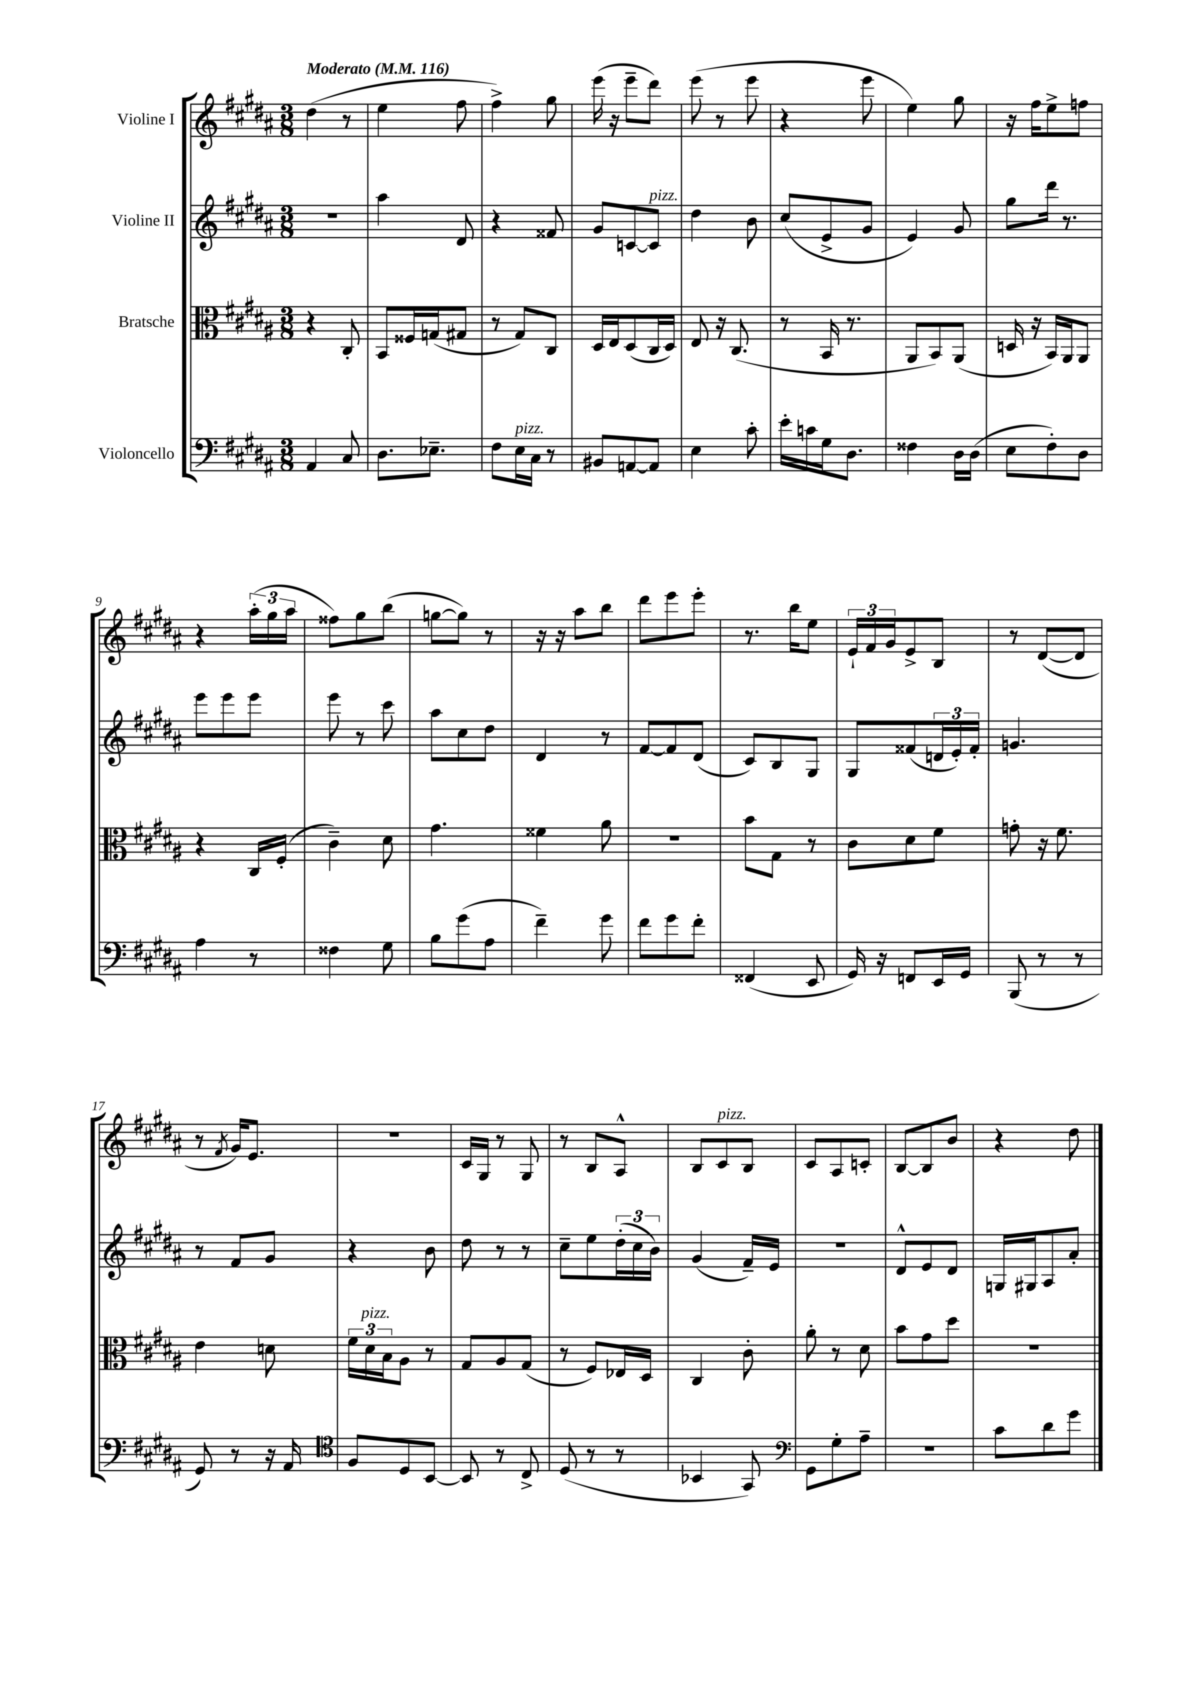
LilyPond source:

<<
\new StaffGroup <<
\new Staff = "s0" \with { instrumentName = "Violine I" } {
    \clef treble \key b \major \numericTimeSignature \time 3/8 \tempo "Moderato" 4 = 116
    dis''4( r8 |
    e''4 fis''8 |
    fis''4->) gis''8 |
    e'''16( r16 e'''8-- dis'''8) |
    e'''8( r8 e'''8 |
    r4 e'''8 |
    e''4) gis''8 |
    r16 fis''16 e''8-> f''8 |
    r4 \tuplet 3/2 { ais''16-.( gis''16 ais''16 } |
    fisis''8) gis''8 b''8( |
    g''8~ g''8) r8 |
    r16 r16 ais''8 b''8 |
    dis'''8 e'''8 e'''8-. |
    r8. b''16 e''8 |
    \tuplet 3/2 { e'16-! fis'16 gis'16 } e'8-> b8 |
    r8 dis'8~( dis'8 |
    r8 \acciaccatura { fis'8 } gis'16) e'8. |
    R4. |
    cis'16 gis16 r8 gis8 |
    r8 b8 ais8-^ |
    b8 cis'8^\markup { \italic "pizz." } b8 |
    cis'8 ais8 c'8-. |
    b8~ b8 b'8 |
    r4 dis''8 \bar "|." |
}
\new Staff = "s1" \with { instrumentName = "Violine II" } {
    \clef treble \key b \major \numericTimeSignature \time 3/8
    R4. |
    ais''4 dis'8 |
    r4 fisis'8 |
    gis'8 c'8~ c'8^\markup { \italic "pizz." } |
    dis''4 b'8 |
    cis''8( e'8-> gis'8 |
    e'4) gis'8 |
    gis''8 dis'''16 r8. |
    e'''8 e'''8 e'''8 |
    e'''8 r8 cis'''8 |
    ais''8 cis''8 dis''8 |
    dis'4 r8 |
    fis'8~ fis'8 dis'8( |
    cis'8) b8 gis8 |
    gis8 fisis'8( \tuplet 3/2 { d'16 e'16-.) fisis'16-. } |
    g'4. |
    r8 fis'8 gis'8 |
    r4 b'8 |
    dis''8 r8 r8 |
    cis''8-- e''8 \tuplet 3/2 { dis''16-.( cis''16 b'16) } |
    gis'4( fis'16--) e'16 |
    R4. |
    dis'8-^ e'8 dis'8 |
    g16 gis16 ais8 ais'8-. \bar "|." |
}
\new Staff = "s2" \with { instrumentName = "Bratsche" } {
    \clef alto \key b \major \numericTimeSignature \time 3/8
    r4 cis8-. |
    b,8 fisis16 g16( gis8 |
    r8 gis8) cis8 |
    dis16 e16 dis8( cis16 dis16) |
    e8 r16 cis8.( |
    r8 b,16 r8. |
    ais,8 b,8) ais,8( |
    d16 r16 b,16) ais,16 ais,8 |
    r4 cis16 fis16-.( |
    cis'4--) dis'8 |
    gis'4. |
    fisis'4 ais'8 |
    R4. |
    b'8 gis8 r8 |
    cis'8 dis'8 fis'8 |
    g'8-. r16 fis'8. |
    e'4 d'8 |
    \tuplet 3/2 { fis'16 dis'16^\markup { \italic "pizz." } b16 } ais8 r8 |
    gis8 ais8 gis8( |
    r8 fis8) ees16 dis16 |
    cis4 cis'8-. |
    ais'8-. r8 dis'8 |
    b'8 gis'8 dis''8 |
    R4. \bar "|." |
}
\new Staff = "s3" \with { instrumentName = "Violoncello" } {
    \clef bass \key b \major \numericTimeSignature \time 3/8
    ais,4 cis8 |
    dis8. ees8.-- |
    fis8 e16^\markup { \italic "pizz." } cis16 r8 |
    bis,8 a,8~ a,8 |
    e4 cis'8-. |
    e'16-. c'16 gis16 dis8. |
    fisis4 dis16 dis16( |
    e8 fis8-.) dis8 |
    ais4 r8 |
    fisis4 gis8 |
    b8 gis'8( ais8 |
    fis'4--) gis'8 |
    fis'8 gis'8 fis'8-. |
    fisis,4( e,8 |
    gis,16) r16 f,8 e,16 gis,16 |
    b,,8( r8 r8 |
    gis,8) r8 r16 ais,16 |
    \clef tenor fis8 dis8 b,8~ |
    b,8 r8 cis8-> |
    dis8( r8 r8 |
    bes,4 gis,8) |
    \clef bass gis,8 gis8-. ais8-- |
    R4. |
    cis'8 dis'8 gis'8 \bar "|." |
}
>>
>>
